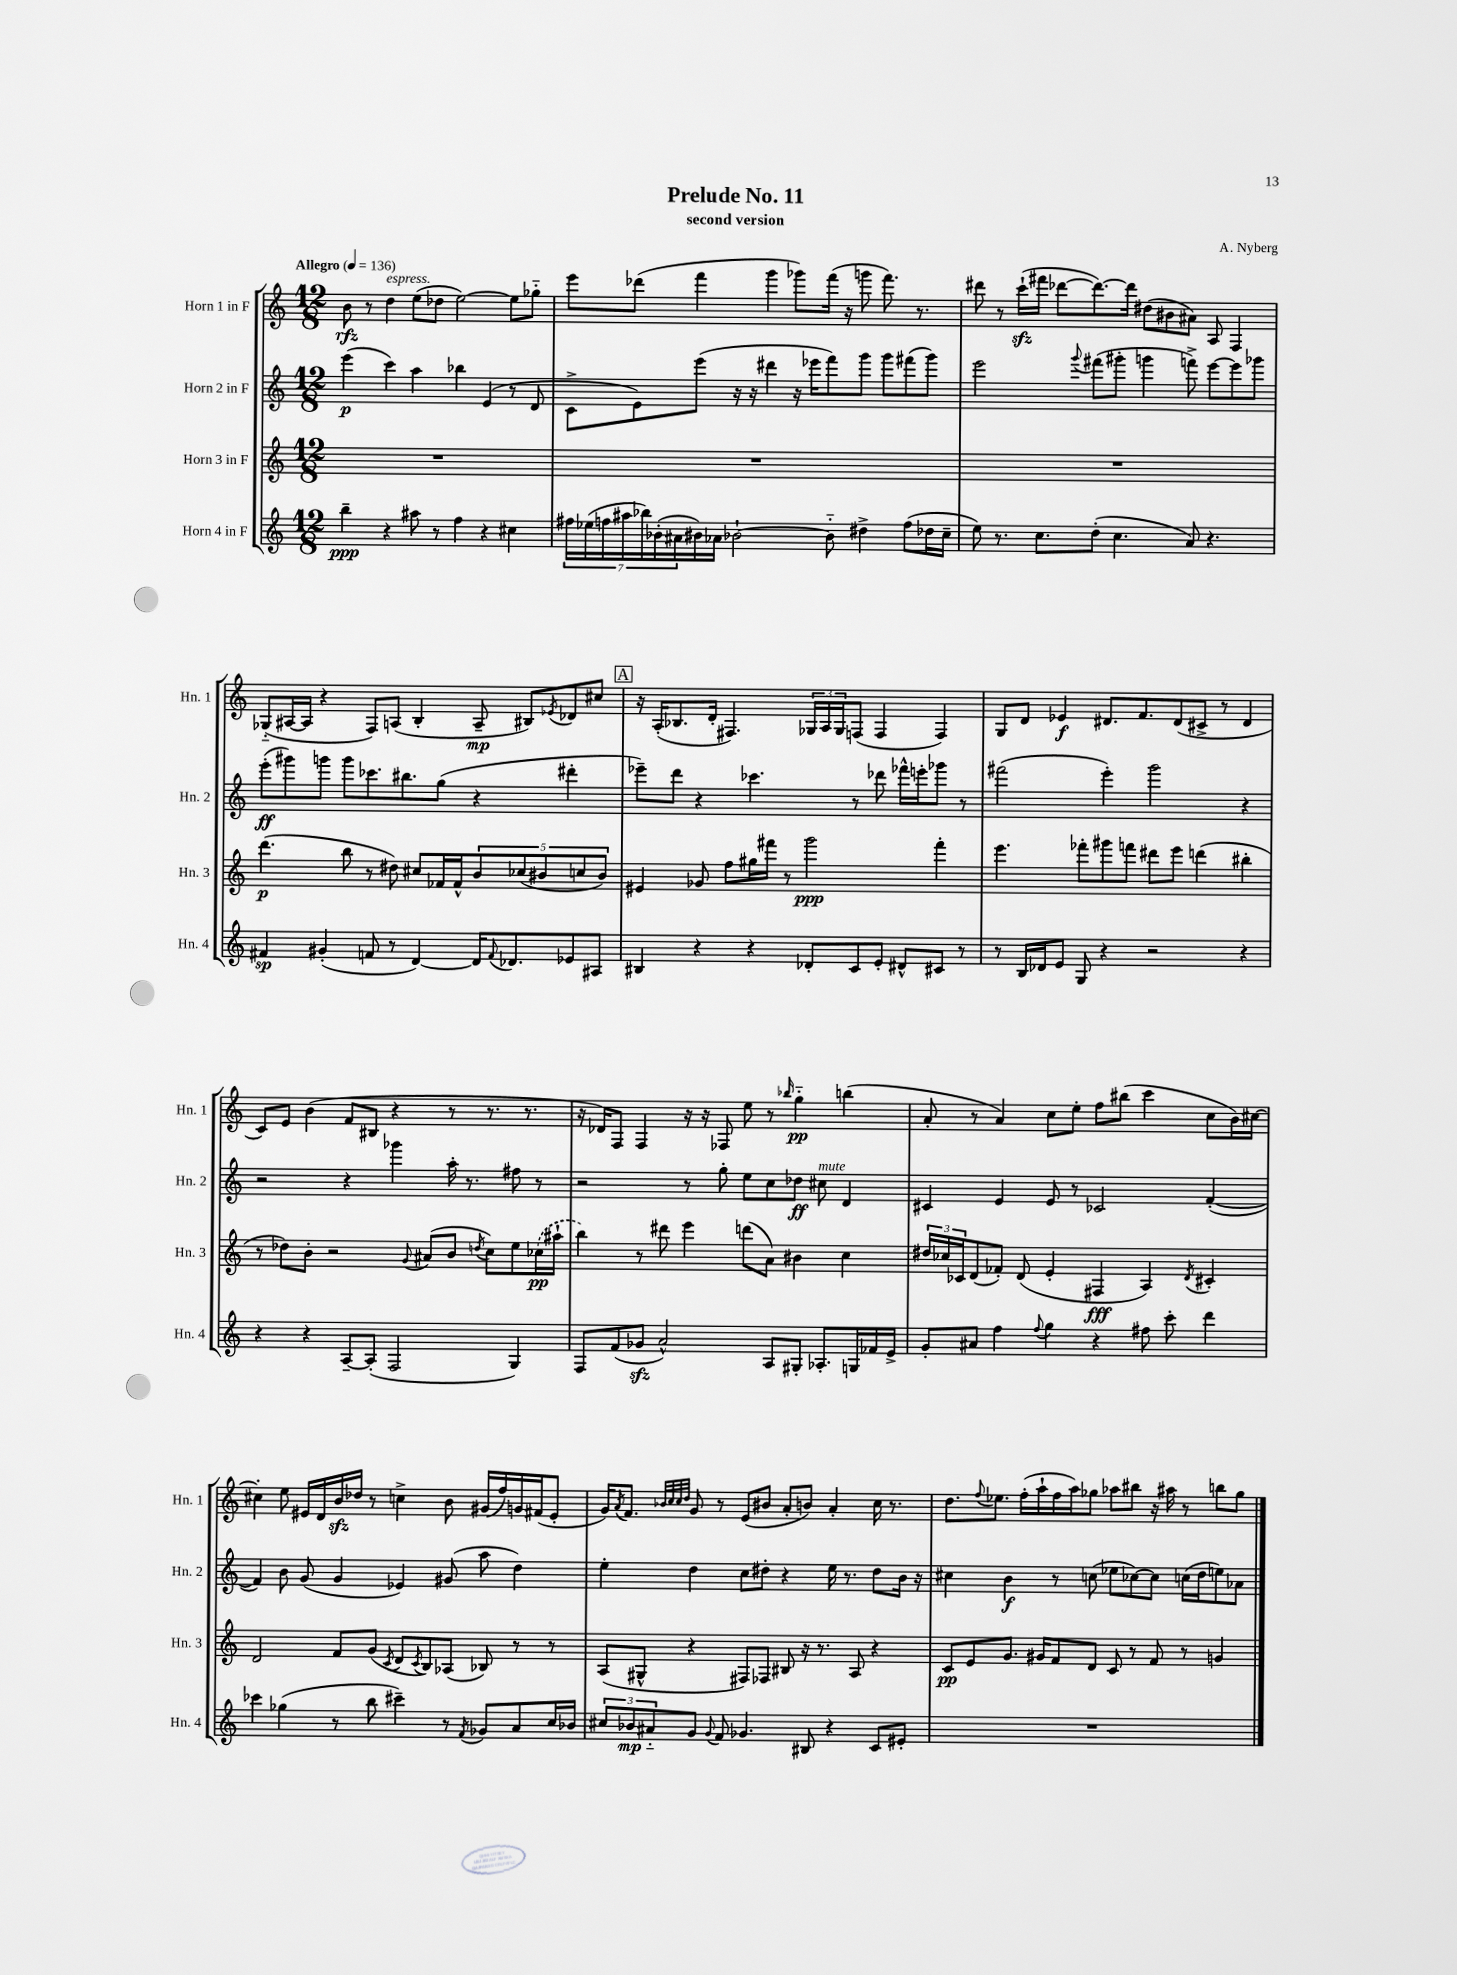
\header { title = "Prelude No. 11" composer = "A. Nyberg" subtitle = "second version" }
<<
\new StaffGroup <<
\new Staff = "s0" \with { instrumentName = "Horn 1 in F" shortInstrumentName = "Hn. 1" } {
    \clef treble \key c \major \numericTimeSignature \time 12/8 \tempo "Allegro" 4 = 136
    b'8\rfz r8 d''4^\markup { \italic "espress." } e''8( des''8 e''2~) e''8 ges''8-_ |
    e'''8 des'''8( f'''4 g'''4 ges'''8) f'''16( r16 g'''8 f'''8.) r8. |
    dis'''8 r8 c'''16-!\sfz( fis'''16 des'''8~ des'''8.~) des'''16 dis''8( bis'8 ais'8) a8 f4 |
    ges8-_( ais16~ ais16 r4 f8) a8( b4-. a8--\mp bis8) \acciaccatura { ees'8 } des'8 cis''8 |
    \mark \markup { \box "A" } r16 a16-.( bes8. d'16-. fis4.) \tuplet 3/2 { ges16 a16 ges16 } f8( f4 f4) |
    g8 d'8 ees'4\f dis'8. f'8. dis'8( cis'8-> r8 dis'4 |
    c'8) e'8 b'4( f'8 bis8 r4 r8 r8. r8. |
    r16 des'16) f8 f4 r16 r16 fes8 e''8 r8 \grace { bes''16 } g''4-_\pp b''4( |
    a'8-. r8 a'4) c''8 e''8-. f''8 bis''8( c'''4 c''8 b'16) cis''16~ |
    cis''4-. e''8 eis'16 d'16 b'16\sfz des''16 r8 c''4-> b'8 gis'16( f''16) g'16 fis'16( eis'8-. |
    g'16) \acciaccatura { a'8 } f'8. \grace { bes'32 c''32 c''32 d''32 } g'8 r8 e'8( bis'8 a'8-. b'8) a'4-. c''16 r8. |
    d''8. \appoggiatura { f''8 } ees''8. f''16-.( a''16-! f''16 a''16) ges''8 aes''8 bis''8 r16 ais''16 r8 b''8 ges''8 \bar "|." |
}
\new Staff = "s1" \with { instrumentName = "Horn 2 in F" shortInstrumentName = "Hn. 2" } {
    \clef treble \key c \major \numericTimeSignature \time 12/8
    e'''4\p( c'''4) a''4 bes''4 e'4( r8 d'8 |
    c'8-> e'8) e'''8( r16 r16 dis'''4 r16 ees'''16 f'''8) g'''8 g'''8 fis'''8( g'''8) |
    e'''2 \appoggiatura { g'''8 } fis'''8( gis'''8-. g'''4 f'''8->) e'''8~ e'''8 ges'''8 |
    e'''8-.\ff( gis'''8) g'''8 g'''8 ces'''8. bis''8. g''8( r4 dis'''4-. |
    \mark \markup { \box "A" } ees'''8--) d'''8 r4 ces'''4. r8 des'''8 fes'''16-^ e'''16-. ges'''8 r8 |
    fis'''2( e'''4-.) g'''2 r4 |
    r2 r4 ges'''4 a''16-. r8. fis''8 r8 |
    r2 r8 g''8-. e''8 c''8 des''8\ff cis''8^\markup { \italic "mute" } d'4 |
    cis'4 e'4 e'8 r8 ces'2 f'4~-.( |
    f'4) b'8 g'8( g'4 ees'4) gis'8( a''8 d''4) |
    e''4-. d''4 c''8 dis''8-. r4 e''16 r8. dis''8 b'16 r16 |
    cis''4 b'4\f r8 c''8( ees''8 ces''8~) ces''8 c''16( d''16 e''8) aes'8 \bar "|." |
}
\new Staff = "s2" \with { instrumentName = "Horn 3 in F" shortInstrumentName = "Hn. 3" } {
    \clef treble \key c \major \numericTimeSignature \time 12/8
    R1. |
    R1. |
    R1. |
    d'''4.\p( b''8 r8 dis''8) cis''8 fes'16 fes'16-^ \tuplet 5/4 { b'8 ces''8( bis'8 c''8 bis'8) } |
    \mark \markup { \box "A" } eis'4 ges'8 f''8 gis''16 fis'''16 r8 g'''2\ppp fis'''4-. |
    e'''4. fes'''8-. gis'''8 f'''8 dis'''8 e'''8 d'''4( bis''4-. |
    r8 des''8) b'8-. r2 \appoggiatura { g'8 } ais'8( b'8 \acciaccatura { d''8 } c''8) e''8 \once \slurDashed ces''16\pp( ais''16-! |
    b''4) r8 dis'''8 e'''4 d'''8( a'8) bis'4 c''4 |
    \tuplet 3/2 { dis''16 ces''16 ces'16 } d'8( fes'8-.) d'8( e'4-. fis4\fff a4) \acciaccatura { d'8 } cis'4-. |
    d'2 f'8 g'8( \acciaccatura { c'8 } d'8 \acciaccatura { c'8 } b8) aes8( bes8) r8 r8 |
    a8( gis8-^ r4 fis8) fes8 bis8 r16 r8. a8 r4 |
    c'8\pp e'8 g'8. gis'16 f'8 d'8 c'8 r8 f'8 r8 g'4 \bar "|." |
}
\new Staff = "s3" \with { instrumentName = "Horn 4 in F" shortInstrumentName = "Hn. 4" } {
    \clef treble \key c \major \numericTimeSignature \time 12/8
    b''4--\ppp r4 ais''8 r8 f''4 r4 cis''4 |
    \tuplet 7/4 { fis''16 ees''16( f''16 ais''16 bes''16) bes'16-.( ais'16 } bis'16) aes'16 bes'2~-! bes'8-_ dis''4-> f''8( des''16 c''16-- |
    e''8) r8. c''8. d''8-.( c''4. a'8) r4. |
    fis'4\sp gis'4-.( f'8 r8 d'4~) d'16 \appoggiatura { f'8 } des'8. ees'8 ais8 |
    \mark \markup { \box "A" } bis4 r4 r4 des'8-. c'8 e'8-. dis'8-^ cis'8 r8 |
    r8 b16 des'16 e'8 g8 r4 r2 r4 |
    r4 r4 a8~-- a8-.( f2 g4) |
    f8 f'8( ges'8\sfz a'2-^) a8 gis8-. aes8.-. g16 fes'16 e'16-> |
    g'8-. ais'8 f''4 \appoggiatura { f''8 } g''4 r4 fis''8 c'''8-. d'''4 |
    ces'''4 ges''4( r8 b''8 cis'''4--) r8 \acciaccatura { f'8 } ges'8 a'8 c''16 bes'16 |
    \tuplet 3/2 { cis''8 bes'8\mp ais'8-_ } g'8 \appoggiatura { g'8 } f'8 ges'4. bis8 r4 c'8 eis'8-. |
    R1. \bar "|." |
}
>>
>>
\layout { \context { \Score \remove "Bar_number_engraver" } }
